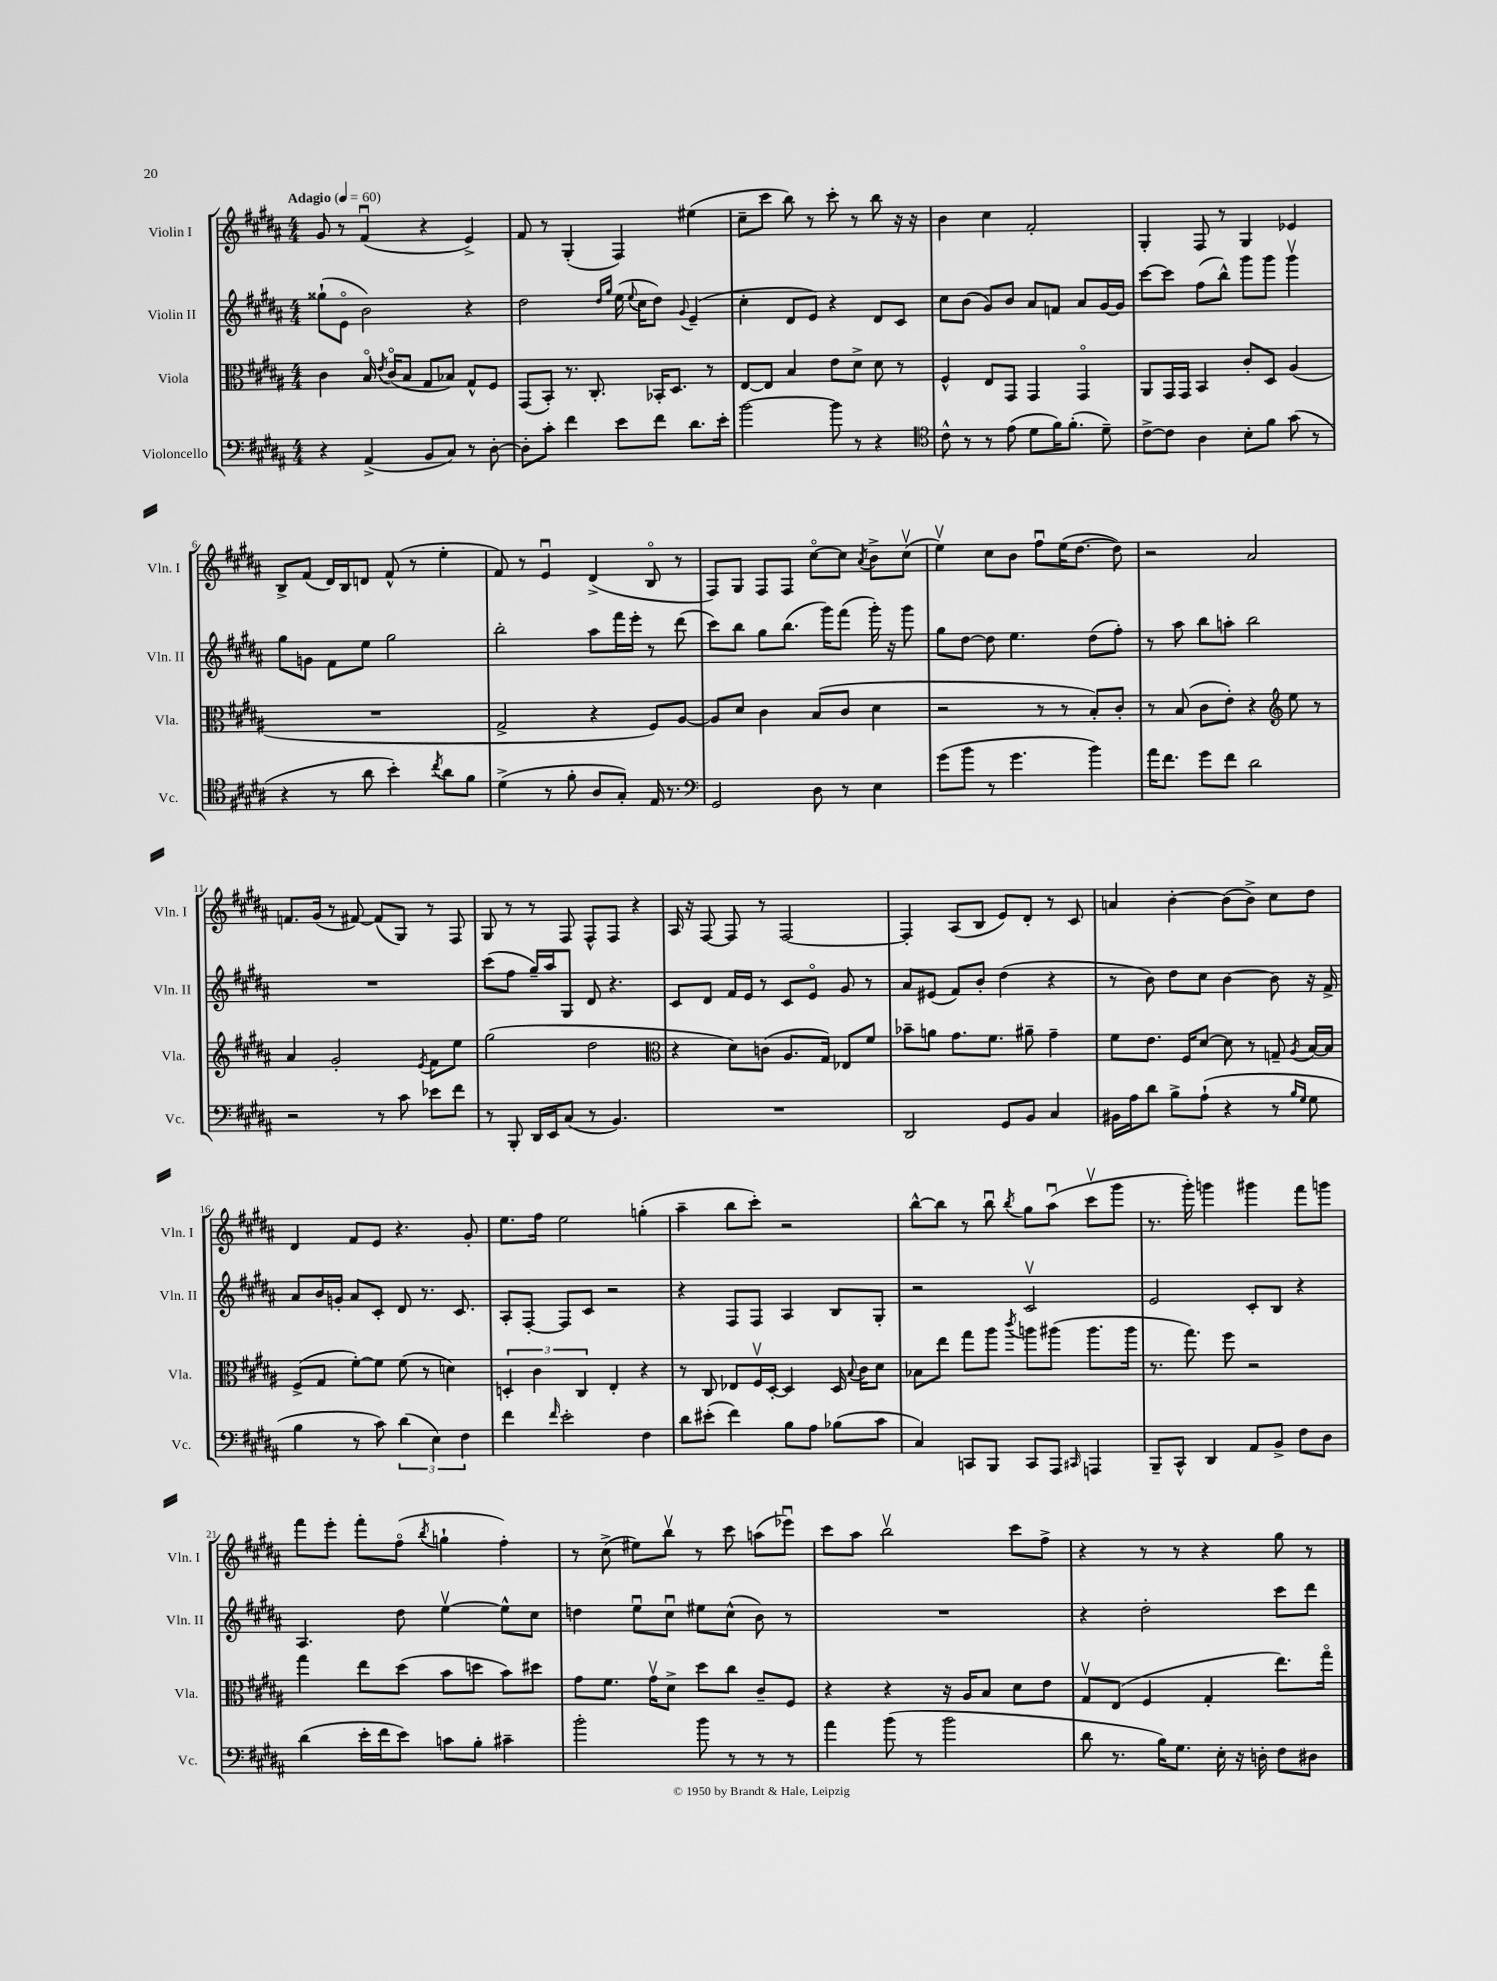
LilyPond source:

<<
\new StaffGroup <<
\new Staff = "s0" \with { instrumentName = "Violin I" shortInstrumentName = "Vln. I" } {
    \clef treble \key b \major \numericTimeSignature \time 4/4 \tempo "Adagio" 4 = 60
    \autoBeamOff gis'8 r8 fis'4\downbow( r4 e'4->) |
    fis'8 r8 gis4-.( fis4) eis''4( |
    cis''8[-- cis'''8] b''8) r8 cis'''8-. r8 b''8 r16 r16 |
    b'4 cis''4 fis'2-. |
    gis4-. fis8 r8 gis4 ees'4 |
    b8[-> fis'8]( dis'16[) b16 d'8] fis'8-^( r8 e''4-. |
    fis'8) r8 e'4\downbow dis'4->( b8\flageolet r8 |
    fis8[) gis8] fis8[ fis8] cis''8[~\flageolet cis''8] \acciaccatura { ais'8 } b'8[-> cis''8]\upbow( |
    e''4\upbow) cis''8[ b'8] fis''8[\downbow e''16( dis''8.]~ dis''8) |
    r2 ais'2 |
    f'8.[ gis'16]( r8 fis'8~) fis'8[( gis8]) r8 fis8 |
    gis8 r8 r8 fis8 fis8[-^ fis8] r4 |
    ais16 r16 fis8~ fis8 r8 fis2~ |
    fis4-. ais8[( b8] e'8[) dis'8]-. r8 cis'8 |
    a'4 b'4~-. b'8[( b'8]->) cis''8[ dis''8] |
    dis'4 fis'8[ e'8] r4. gis'8-. |
    e''8.[ fis''16] e''2 g''4-.( |
    ais''4-- b''8[ cis'''8]-.) r2 |
    b''8[~-^ b''8] r8 b''8\downbow \acciaccatura { b''8 } gis''8[ ais''8]\downbow( cis'''8[\upbow gis'''8] |
    r8. gis'''16-.) g'''4 gis'''4 fis'''8[ g'''8] |
    fis'''8[ e'''8]-. fis'''8[-. fis''8]\flageolet( \acciaccatura { b''8 } g''4-! fis''4-.) |
    r8 cis''8->( eis''8[) b''8]\upbow r8 cis'''8 a''8[( ees'''8]\downbow) |
    cis'''8[ ais''8] b''2\upbow cis'''8[ fis''8]-> |
    r4 r8 r8 r4 gis''8 r8 \bar "|." |
}
\new Staff = "s1" \with { instrumentName = "Violin II" shortInstrumentName = "Vln. II" } {
    \clef treble \key b \major \numericTimeSignature \time 4/4
    \autoBeamOff gisis''8[-!( e'8]\flageolet b'2) r4 |
    dis''2 \grace { dis''16[ gis''16] } e''16( \appoggiatura { e''8 } cis''16[ dis''8]) \appoggiatura { gis'8 } e'4--( |
    cis''4-. dis'8[ e'8]) r4 dis'8[ cis'8] |
    cis''8[ b'8]( gis'8[) b'8] ais'8[ f'8] ais'8[ gis'16~ gis'16] |
    cis'''8[~ cis'''8] fis''8[( b''8]-^) gis'''8[ gis'''8] gis'''4\upbow |
    gis''8[ g'8] fis'8[ e''8] gis''2 |
    b''2-. ais''8[ fis'''16 e'''16]-. r8 dis'''8( |
    cis'''8[) b''8] gis''8[ b''8.]( gis'''16[) fis'''8]( gis'''16-.) r16 gis'''8 |
    gis''8[ dis''8]~ dis''8 e''4. dis''8[( fis''8]-.) |
    r8 ais''8 b''8[ a''8]-. b''2 |
    R1 |
    cis'''8[( fis''8] gis''16[--) ais''16 gis8] dis'8 r4. |
    cis'8[ dis'8] fis'16[ e'16] r8 cis'8[ e'8]\flageolet gis'8 r8 |
    ais'8[ eis'8]( fis'8[) b'8]-. dis''4( r4 |
    r8 b'8) dis''8[ cis''8] b'4~ b'8 r16 fis'16-> |
    ais'8[ b'16 g'16]-. ais'8[ cis'8]-. dis'8 r8. cis'8. |
    ais8[-. fis8]~-. fis8[ cis'8] r2 |
    r4 fis8[ fis8] ais4 b8[ gis8]-. |
    r2 cis'2\upbow |
    e'2 cis'8[-. b8] r4 |
    ais4. dis''8 e''4~\upbow e''8[-^ cis''8] |
    d''4 e''8[\downbow cis''8]\downbow eis''8[ cis''8]-^( b'8) r8 |
    R1 |
    r4 dis''2-. cis'''8[ dis'''8] \bar "|." |
}
\new Staff = "s2" \with { instrumentName = "Viola" shortInstrumentName = "Vla." } {
    \clef alto \key b \major \numericTimeSignature \time 4/4
    \autoBeamOff cis'4 b16\flageolet \acciaccatura { e'8 } cis'16[\flageolet( b8] gis8[ bes8]) gis8[-^ fis8] |
    gis,8[( b,8]-.) r8. cis8.-. bes,16[-. dis8.] r8 |
    e8[~ e8] b4 e'8[ dis'8]-> dis'8 r8 |
    fis4-^ e8[ gis,8] gis,4 gis,4\flageolet |
    ais,8[ gis,16 gis,16] b,4 cis'8[-. dis8] ais4( |
    R1 |
    gis2-> r4 fis8[) ais8]~ |
    ais8[ dis'8] cis'4 b8[( cis'8] dis'4 |
    r2 r8 r8 b8[-.) cis'8]-. |
    r8 b8( cis'8[ e'8]-.) r4 \clef treble e''8 r8 |
    ais'4 gis'2-. \acciaccatura { e'8 } fis'8[ e''8] |
    gis''2( dis''2 |
    \clef alto r4 dis'8[) c'8]( ais8.[ gis16]) ees8[ fis'8] |
    bes'8[-- a'8] gis'8.[ fis'8.] ais'8-- gis'4-- |
    fis'8[ e'8.] fis16[ dis'8]~ dis'8 r8 g8-- \acciaccatura { ais8 } b16[~ b16] |
    fis8[->( gis8] fis'8[~-.) fis'8] fis'8( r8 d'4) |
    \tuplet 3/2 { d4-. cis'4 cis4 } e4-. r4 |
    r8 cis8 ees8[ fis16\upbow dis16]~-. dis4 dis16 \appoggiatura { b8 } cis'16[ dis'8] |
    bes8[ e''8] gis''8[ ais''8] \acciaccatura { cis'''8 } a''8[ ais''8]( ais''8.[ ais''16] |
    r8. gis''8.) fis''8 r2 |
    gis''4 e''8[ dis''8]( b'8[ d''8] b'8[) dis''8] |
    gis'8[ fis'8.] gis'16[\upbow dis'8]-> dis''8[ cis''8] cis'8[-- fis8] |
    r4 r4 r16 ais16[ b8] dis'8[ e'8] |
    gis8[\upbow e8]( fis4 gis4-. e''8.[) gis''16]\flageolet \bar "|." |
}
\new Staff = "s3" \with { instrumentName = "Violoncello" shortInstrumentName = "Vc." } {
    \clef bass \key b \major \numericTimeSignature \time 4/4
    \autoBeamOff r4 ais,4->( b,8[ cis8]) r8 dis8~-. |
    dis8[-. cis'8]-. fis'4 e'8[ fis'8] dis'8.[ e'16]-. |
    b'2~ b'8 r8 r4 |
    \clef tenor cis'8-^ r8 r8 e'8( dis'8[ fis'16) fis'8.]-.( dis'8--) |
    cis'8[~-> cis'8] ais4 b8[-. fis'8] gis'8( r8 |
    r4 r8 ais'8 b'4-.) \acciaccatura { cis''8 } ais'8[ fis'8] |
    dis'4->( r8 fis'8-. ais8[ gis8]-.) e16 r8. |
    \clef bass gis,2 dis8 r8 e4 |
    gis'8[( b'8] r8 gis'4. b'4) |
    ais'16[ fis'8.] gis'8[ fis'8] dis'2 |
    r2 r8 cis'8 ees'8[ fis'8] |
    r8 b,,8-. dis,16[ e,16 cis8]( r8 b,4.) |
    R1 |
    dis,2 gis,8[ b,8] cis4 |
    bis,16[ ais16 dis'8] b8[-> ais8]-!( r4 r8 \grace { b16[ gis16] } gis8 |
    b4 r8 cis'8) \tuplet 3/2 { dis'4( e4) fis4 } |
    fis'4 \grace { fis'16 } e'2-. fis4 |
    dis'8[ eis'8]-.( fis'4) b8[ ais8] bes8[( cis'8] |
    cis4) c,8[ b,,8] c,8[ ais,,8] \grace { cis,16 } a,,4 |
    b,,8[-- cis,8]-^ dis,4 ais,8[ b,8]-> fis8[ dis8] |
    dis'4( e'16[-. fis'16 e'8]) c'8[ b8]-. cis'4-- |
    b'2-. b'8 r8 r8 r8 |
    ais'4 b'8( r8 b'2 |
    dis'8 r8. b16[) gis8.] e16-. r16 d16-. fis8[ dis8] \bar "|." |
}
>>
>>
